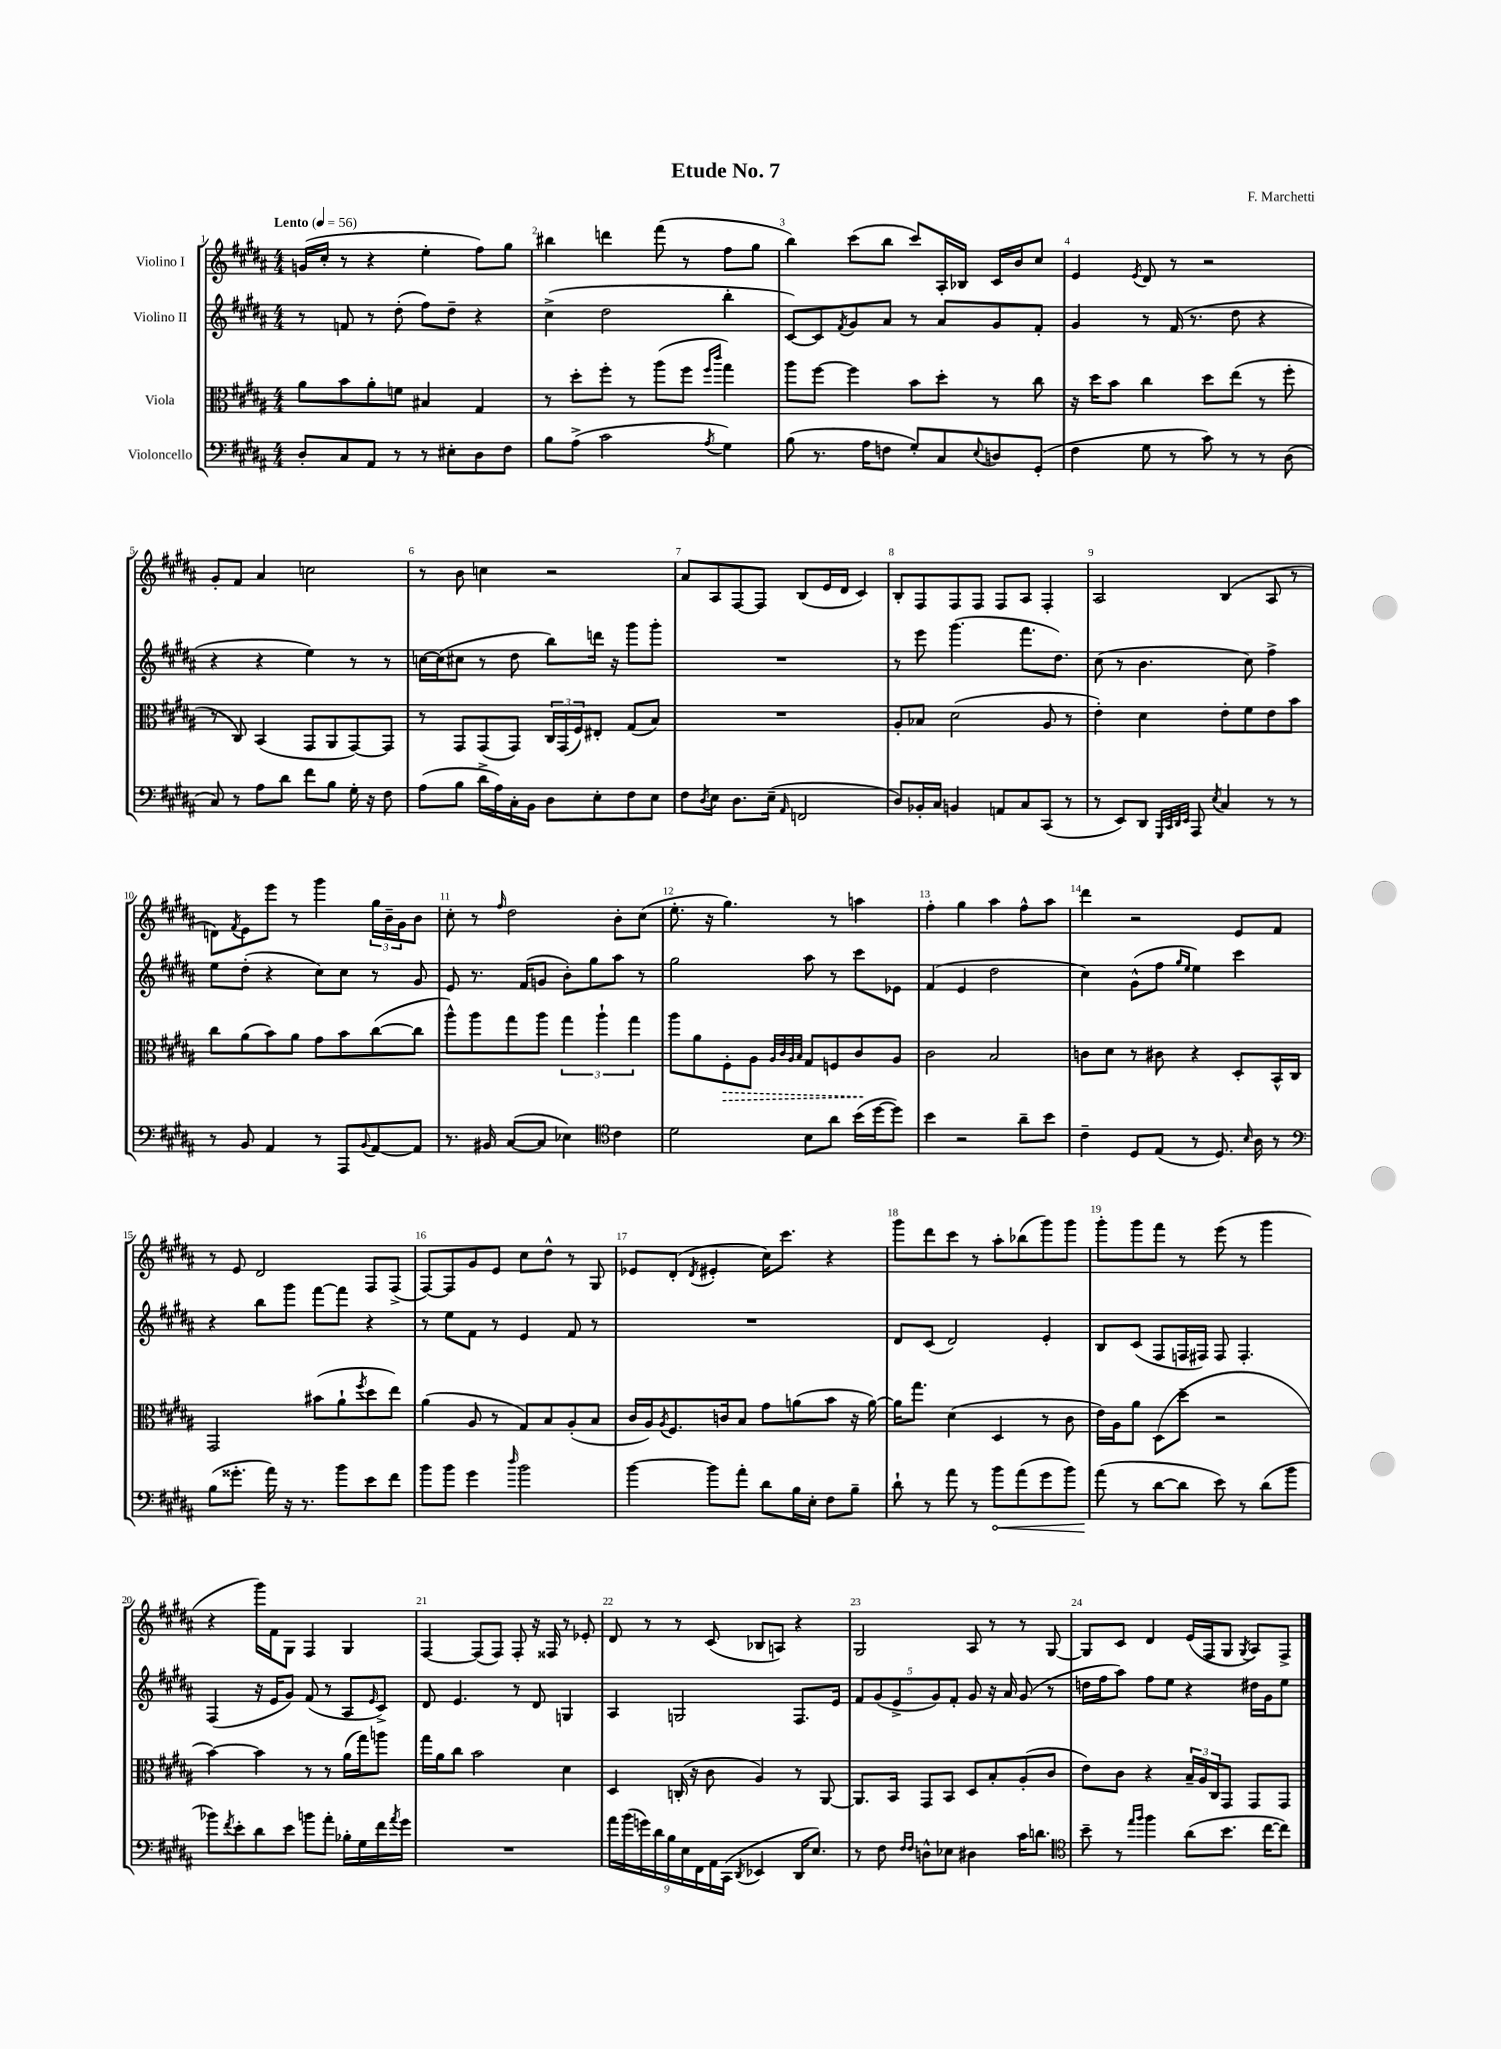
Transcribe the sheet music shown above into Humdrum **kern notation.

**kern	**dynam	**kern	**dynam	**kern	**kern
*part4	*part4	*part3	*part3	*part2	*part1
*staff4	*staff4	*staff3	*staff3	*staff2	*staff1
*I"Violoncello	*	*I"Viola	*	*I"Violino II	*I"Violino I
*clefF4	*	*clefC3	*	*clefG2	*clefG2
*k[f#c#g#d#a#]	*	*k[f#c#g#d#a#]	*	*k[f#c#g#d#a#]	*k[f#c#g#d#a#]
*M4/4	*	*M4/4	*	*M4/4	*M4/4
*MM56	*	*MM56	*	*MM56	*MM56
=1	=1	=1	=1	=1	=1
!	!	!	!	!	!LO:TX:a:B:t=Lento
8D#'/L	.	8a#\L	.	8r	(16gn/LL
.	.	.	.	.	16cc#'/JJ
8C#/	.	8b\	.	8fn/	8r
8AA#/J	.	8a#'\	.	8r	4r
8r	.	8fn\J	.	(8dd#'\	.
8r	.	4B#X/	.	8ff#\L)	4ee'\
8E#X'\L	.	.	.	8dd#~\J	.
8D#\	.	4G#/	.	4r	8ff#\L)
8F#\J	.	.	.	.	8gg#\J
=2	=2	=2	=2	=2	=2
8B\L	.	8r	.	(4cc#^\	4bb#X\
(8A#^\J	.	8dd#'\L	.	.	.
2c#\	.	8ff#'\J	.	2dd#\	4dddn\
.	.	8r	.	.	.
.	.	(8aa#\L	.	.	(8fff#\
.	.	8ff#\J	.	.	8r
.	.	16qqff#/LL	.	.	.
8qA#/	.	16qqccc#/JJ	.	.	.
4G#\)	.	4gg#\)	.	4bb'\	8ff#\L
.	.	.	.	.	8gg#\J
=3	=3	=3	=3	=3	=3
(8B\	.	8aa#\L	.	[8c#/L)	4bb\)
8.r	.	[8ff#\J	.	8c#/]	.
.	.	.	.	8qf#/	.
.	.	4ff#\]	.	8g#/	(8ccc#\L
16A#\KL	.	.	.	.	.
8Fn\J	.	.	.	8a#/J	8bb\J
8G#'/L)	.	8b\L	.	8r	8ccc#/L)
8C#/	.	8dd#'\J	.	8a#/L	16A#'/L
.	.	.	.	.	16B-X/JJ
8qqE/	.	.	.	.	.
8Dn/	.	8r	.	8g#/	16c#/LL
.	.	.	.	.	16b/J
(8GG#'/J	.	8cc#\	.	8f#'/J	8cc#/J
=4	=4	=4	=4	=4	=4
4F#\	.	16r	.	4g#/	4e/
.	.	16dd#\KL	.	.	.
.	.	8b\J	.	.	.
.	.	.	.	.	8qe/
8G#\	.	4cc#\	.	8r	8d#/
8r	.	.	.	(16f#/	8r
.	.	.	.	8.r	.
8c#\)	.	8dd#\L	.	.	2r
8r	.	(8ee\J	.	8dd#\	.
8r	.	8r	.	4r	.
(8D#\	.	8ff#'\	.	.	.
!!LO:LB:g=z
=5	=5	=5	=5	=5	=5
8C#/)	.	8r	.	4r	8g#'/L
8r	.	8C#/)	.	.	8f#/J
8A#\L	.	(4BB/	.	4r	4a#/
8d#\J	.	.	.	.	.
8f#\L	.	8GG#/L	.	4ee\)	2ccn\
8B\J	.	8AA#/	.	.	.
16G#'\	.	[8GG#/)	.	8r	.
16r	.	.	.	.	.
8F#\	.	8GG#/J]	.	8r	.
=6	=6	=6	=6	=6	=6
(8A#\L	.	8r	.	[16ccn\LL	8r
.	.	.	.	(16cc\J]	.
8B\J	.	8GG#/L	.	8cc#X\J	8b\
16d#^\LL	.	(8GG#/	.	8r	4ccn\
16A#\)	.	.	.	.	.
16C#'\	.	8GG#/J)	.	8dd#\	.
16BB\JJ	.	.	.	.	.
8D#\L	.	24C#/LL	.	8bb\L)	2r
.	.	(24GG#/	.	.	.
.	.	24F#/J)	.	.	.
8E'\	.	8E#X'/J	.	16dddn\Jk	.
.	.	.	.	16r	.
8F#\	.	(8G#/L	.	8ggg#\L	.
8E\J	.	8B/J)	.	8ggg#'\J	.
=7	=7	=7	=7	=7	=7
8F#\L	.	1r	.	1r	8a#/L
8qD#/	.	.	.	.	.
8E\J	.	.	.	.	8A#/
8.D#\L	.	.	.	.	[8F#/
.	.	.	.	.	8F#/J]
(16E~\Jk	.	.	.	.	.
16qqAA#/	.	.	.	.	.
2FFn/	.	.	.	.	(8B/L
.	.	.	.	.	16e/L
.	.	.	.	.	16d#/JJ
.	.	.	.	.	4c#/)
=8	=8	=8	=8	=8	=8
8D#/L)	.	8A#'/L	.	8r	8B'/L
16BB-X'/L	.	8B-X/J	.	8eee\	8F#/
16C#/JJ	.	.	.	.	.
4BBn/	.	(2d#\	.	(4.ggg#\	8F#/
.	.	.	.	.	8F#/J
8AAn/L	.	.	.	.	8F#/L
8C#/	.	.	.	8.fff#\L	8A#/J
(8CC#/J	.	8A#/	.	.	4F#'/
.	.	.	.	8.dd#\J)	.
8r	.	8r	.	.	.
=9	=9	=9	=9	=9	=9
8r	.	4e'\)	.	(8cc#\	2A#/
8EE/L)	.	.	.	8r	.
8DD#/J	.	4d#\	.	4.b\	.
32qqGGG#/LLL	.	.	.	.	.
32qqCC#/	.	.	.	.	.
32qqDD#/	.	.	.	.	.
32qqEE/JJJ	.	.	.	.	.
8AAA#/	.	.	.	.	.
8qE/	.	.	.	.	.
4C#/	.	8e'\L	.	.	(4B/
.	.	8f#\	.	8cc#\)	.
8r	.	8e\	.	4ff#^\	8A#/
8r	.	8b\J	.	.	8r
!!LO:LB:g=z
=10	=10	=10	=10	=10	=10
8r	.	8cc#\L	.	8ee\L	8dn\L)
.	.	.	.	.	8qf#/
8BB/	.	(8a#\	.	(8dd#'\J	8e\
4AA#/	.	8b\)	.	4r	8eee\J
.	.	8a#\J	.	.	8r
8r	.	8g#\L	.	8cc#\L)	4ggg#\
8AAA#/L	.	8b\	.	8cc#\J	.
8qqBB/	.	.	.	.	.
[8AA#/	.	([8cc#\	.	8r	24gg#\LL
.	.	.	.	.	24b~\
.	.	.	.	.	24g#\J
8AA#/J]	.	8cc#\J]	.	8g#/	8b\J
=11	=11	=11	=11	=11	=11
8.r	.	8aa#^^\L)	.	8e/	8cc#'\
.	.	8aa#\	.	8.r	8r
16BB#X/	.	.	.	.	.
.	.	.	.	.	16qqff#/
([8C#/L	.	8gg#\	.	.	2dd#\
.	.	.	.	(16f#/KL	.
8C#/J]	.	8aa#\J	.	8gn/J	.
4E-X\)	.	6gg#\	.	8b'\L)	.
.	.	.	.	8gg#\	.
.	.	6aa#`\	.	.	.
*clefC4	*	*	*	*	*
4c#\	.	.	.	8aa#\J	8b'\L
.	.	6gg#\	.	.	.
.	.	.	.	8r	(8cc#\J
=12	=12	=12	=12	=12	=12
2d#\	.	8aa#\L	.	2gg#\	8.ee'\
.	.	8a#\	.	.	.
.	.	.	.	.	16r
!	!	!	!LO:HP:b	!	!
.	.	8F#'\	>	.	4.gg#\)
.	.	8A#\J	.	.	.
.	.	32qqA#/LLL	.	.	.
.	.	32qqc#/	.	.	.
.	.	32qqA#/	.	.	.
.	.	32qqB/JJJ	.	.	.
8B\L	.	8G#/L	.	8aa#\	.
8a#\J	.	8Fn/	.	8r	8r
(16b\LL	.	8c#/	.	8ccc#\L	4aan\
[16dd#\J	.	.	.	.	.
8dd#\J])	.	8A#/J	]	8e-X\J	.
=13	=13	=13	=13	=13	=13
4b\	.	2c#\	.	(4f#/	4ff#'\
2r	.	.	.	4e/	4gg#\
.	.	2B/	.	2dd#\	4aa#\
8a#~\L	.	.	.	.	8ff#^^\L
8b\J	.	.	.	.	8aa#\J
=14	=14	=14	=14	=14	=14
4c#~\	.	8cn\L	.	4cc#\)	4ddd#\
.	.	8d#\J	.	.	.
8D#/L	.	8r	.	(8g#^^\L	2r
(8E/J	.	8c#X\	.	8ff#\J	.
.	.	.	.	16qqgg#/LL	.
.	.	.	.	16qqee/JJ	.
8r	.	4r	.	4ee\)	.
8.D#/)	.	.	.	.	.
.	.	8D#'/L	.	4ccc#\	8e/L
16qqB/	.	.	.	.	.
16A#\	.	.	.	.	.
8r	.	16BB^^/L	.	.	8f#/J
.	.	16C#/JJ	.	.	.
!!LO:LB:g=z
=15	=15	=15	=15	=15	=15
*clefF4	*	*	*	*	*
(8B\L	.	2GG#/	.	4r	8r
8.g##X'\J	.	.	.	.	8e/
.	.	.	.	8bb\L	2d#/
16a#\)	.	.	.	.	.
16r	.	.	.	8ggg#\J	.
8.r	.	.	.	.	.
.	.	(8b#X\L	.	[8fff#\L	.
8b\L	.	8a#`\	.	8fff#\J]	.
.	.	8qff#/	.	.	.
8e\	.	8dd#\	.	4r	8F#/L
8f#\J	.	8ee\J)	.	.	(8F#^/J
=16	=16	=16	=16	=16	=16
8b\L	.	(4a#\	.	8r	[8F#/L)
8b\J	.	.	.	8ee\L	8F#/]
4g#\	.	8A#/	.	8f#\J	8g#/
.	.	8r	.	8r	8e/J
16qqdd#/	.	.	.	.	.
2b\	.	8G#/L)	.	4e/	8cc#\L
.	.	8B/	.	.	8dd#^^\J
.	.	(8A#'/	.	8f#/	8r
.	.	8B/J	.	8r	8G#/
=17	=17	=17	=17	=17	=17
[4b\	.	16c#/LL	.	1r	8e-X/L
.	.	16A#/J)	.	.	.
.	.	8qA#/	.	.	.
.	.	8.F#/	.	.	(8d#'/J
.	.	.	.	.	8qd#/
8b\L]	.	.	.	.	4e#X'/
.	.	16cn/k	.	.	.
8a#'\J	.	8B/J	.	.	.
8d#\L	.	8g#\L	.	.	16cc#\KL)
.	.	.	.	.	8.ccc#\J
16B\L	.	(8an\	.	.	.
16E'\JJ	.	.	.	.	.
8F#\L	.	8b\J	.	.	4r
8B~\J	.	16r	.	.	.
.	.	[16a\)	.	.	.
=18	=18	=18	=18	=18	=18
8d#`\	.	16a\KL]	.	8d#/L	8ggg#\L
.	.	8.gg#\J	.	.	.
8r	.	.	.	(8c#/J	8ddd#\
8a#\	.	(4d#\	.	2d#/)	8ccc#\J
8r	.	.	.	.	8r
!	!LO:HP:b	!	!	!	!
8b\L	<	4D#/	.	.	8aa#'\L
(8a#\	.	.	.	.	(8bb-X\
8g#\	.	8r	.	4e'/	8ggg#\)
8b\J)	.	8c#\	.	.	8ggg#\J
=19	=19	=19	=19	=19	=19
(8a#\	.	16e\LL)	.	8B/L	8ggg#'\L
.	.	16A#\J	.	.	.
8r	[	8a#\J	.	(8c#/J	8ggg#\
[8d#\L	.	(8D#\L	.	8F#/L	8fff#\J
8d#\J]	.	8dd#~\J	.	16Fn/L	8r
.	.	.	.	16F#X/JJ)	.
8e\)	.	2r	.	8F#/	(8eee\
8r	.	.	.	4.F#'/	8r
(8d#\L	.	.	.	.	4ggg#\
8b\J	.	.	.	.	.
!!LO:LB:g=z
=20	=20	=20	=20	=20	=20
8b-X\L)	.	[4b\)	.	(4F#/	4r
8qf#/	.	.	.	.	.
8e'\	.	.	.	.	.
8d#\	.	4b\]	.	16r	16ggg#\LL)
.	.	.	.	16e/KL	16f#\J
8e\J	.	.	.	8g#/J)	8G#\J
8bn\L	.	8r	.	(8f#/	4F#/
8a#'\J	.	8r	.	8r	.
16B-X'\LL	.	(16a#\LL	.	8A#/L	4G#/
16G#\	.	16gg#\J)	.	.	.
.	.	.	.	16qqe/	.
16f#\	.	8aan\J	.	8c#^/J)	.
8qa#/	.	.	.	.	.
16g#\JJ	.	.	.	.	.
=21	=21	=21	=21	=21	=21
1r	.	16gg#\LL	.	8d#/	[4F#/
.	.	16a#\J	.	.	.
.	.	8cc#\J	.	4.e/	.
.	.	2b\	.	.	(8F#/L]
.	.	.	.	.	8F#/J)
.	.	.	.	8r	8F#'/
.	.	.	.	8d#/	16r
.	.	.	.	.	16F##X/
.	.	4d#\	.	4Gn/	8r
.	.	.	.	.	8e-X'/
=22	=22	=22	=22	=22	=22
18a#\LL	.	4D#/	.	4A#/	8d#/
(18b\	.	.	.	.	.
18gn\)	.	.	.	.	.
.	.	.	.	.	8r
18d#\	.	.	.	.	.
18B\	.	.	.	.	.
.	.	(16Cn'/	.	2Gn/	8r
18E\	.	.	.	.	.
.	.	16r	.	.	.
18FF#\	.	.	.	.	.
.	.	8c#\	.	.	(8c#/
18AA#\	.	.	.	.	.
(18CC#\JJ	.	.	.	.	.
8qDD#/	.	.	.	.	.
4EE-X/	.	4A#/)	.	.	8B-X/L
.	.	.	.	.	8An/J)
16DD#/KL	.	8r	.	8.F#/L	4r
8.E/J)	.	.	.	.	.
.	.	[8AA#/	.	.	.
.	.	.	.	16e/Jk	.
=23	=23	=23	=23	=23	=23
8r	.	8.AA#/L]	.	10f#/L	2G#/
.	.	.	.	(10g#/	.
8F#\	.	.	.	.	.
.	.	16BB/Jk	.	.	.
.	.	.	.	10e^/	.
16qqF#/LL	.	.	.	.	.
16qqF#/JJ	.	.	.	.	.
8Dn^^\L	.	8GG#/L	.	.	.
.	.	.	.	10g#/)	.
8E-X\J	.	8BB/J	.	.	.
.	.	.	.	10f#'/J	.
4D#X\	.	8D#/L	.	8g#/	8A#/
.	.	8B'/	.	16r	8r
.	.	.	.	16a#/	.
16c#\KL	.	(8A#'/	.	(8g#/	8r
8.dn\J	.	.	.	.	.
.	.	8c#/J	.	8r	[8G#/
=24	=24	=24	=24	=24	=24
*clefC4	*	*	*	*	*
8b~\	.	8e\L)	.	16ddn\LL	8G#/L]
.	.	.	.	16ff#\J	.
8r	.	8c#\J	.	8aa#\J)	8c#/J
16qqee/LL	.	.	.	.	.
16qqff#/JJ	.	.	.	.	.
4ff#\	.	4r	.	8ff#\L	4d#/
.	.	.	.	8ee\J	.
(8a#\L	.	24B~/LL	.	4r	(16e/LL
.	.	24A#/	.	.	.
.	.	.	.	.	16F#/J
.	.	24C#/J	.	.	.
8.b\J	.	8GG#/J	.	.	8G#/J
.	.	.	.	.	8qG#/
.	.	8GG#/L	.	16dd#X\LL	8A#/L)
[16cc#\KL	.	.	.	16g#\J	.
8cc#\J])	.	8GG#/J	.	8ee\J	8F#^/J
==	==	==	==	==	==
*-	*-	*-	*-	*-	*-
